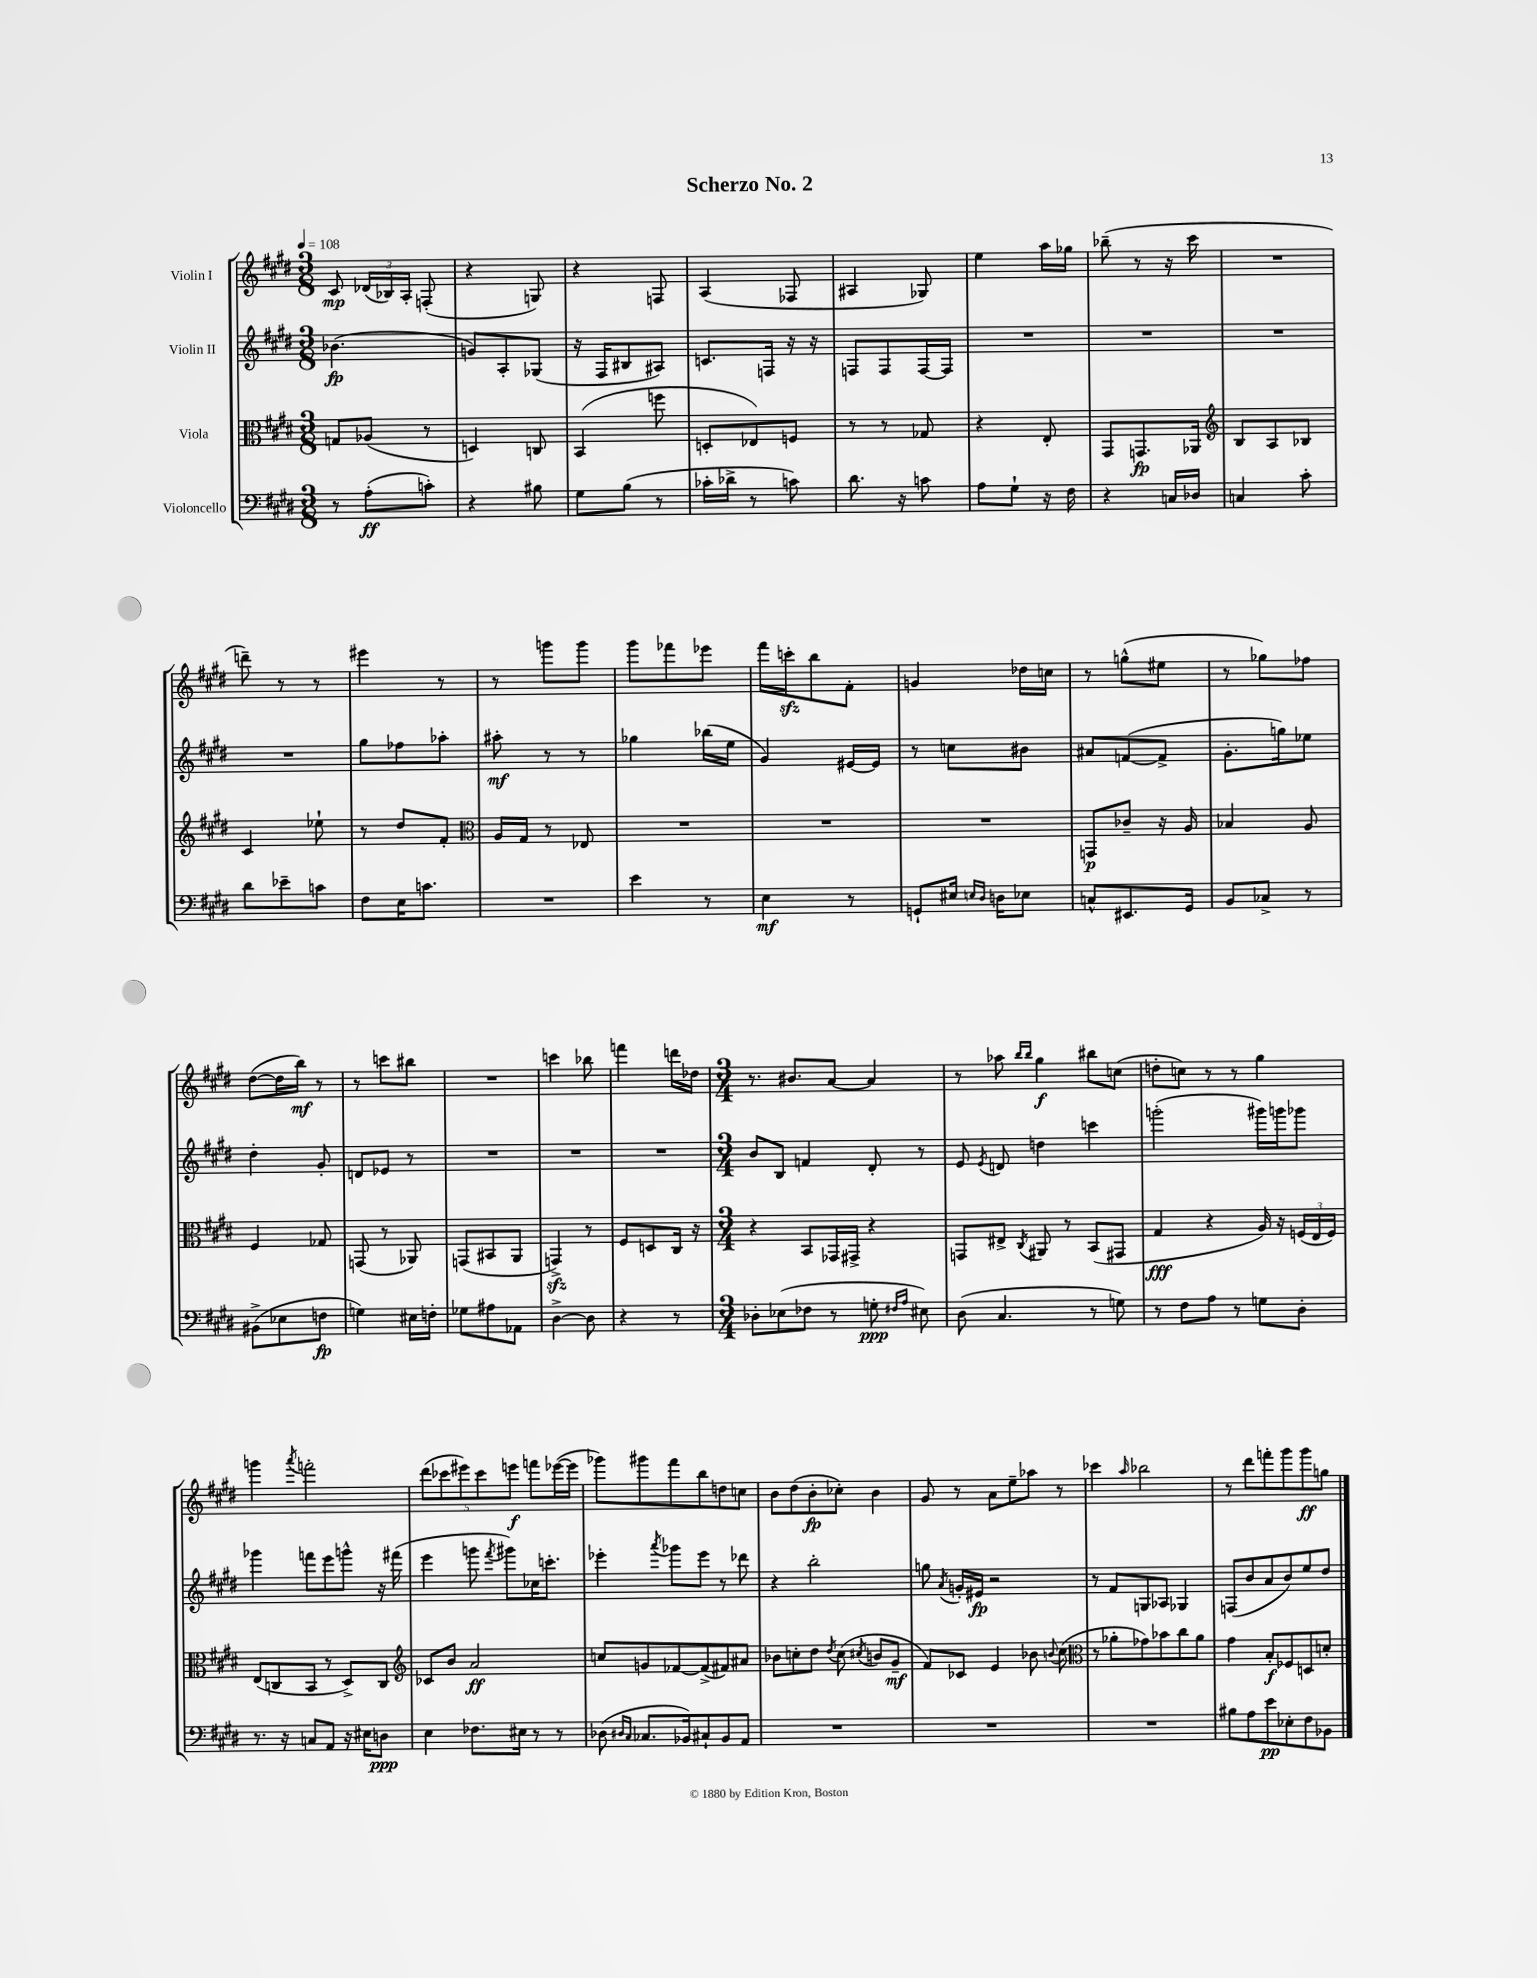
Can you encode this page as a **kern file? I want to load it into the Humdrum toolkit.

**kern	**kern	**kern	**kern
*staff4	*staff3	*staff2	*staff1
*clefF4	*clefC3	*clefG2	*clefG2
*k[f#c#g#d#]	*k[f#c#g#d#]	*k[f#c#g#d#]	*k[f#c#g#d#]
*M3/8	*M3/8	*M3/8	*M3/8
*MM108	*MM108	*MM108	*MM108
8r	8G/L	(4.b-\	8c#/
(8A'\L	(8A-/J	.	(24d-/LL
.	.	.	24B-/)
.	.	.	24A'/JJ
8c'\J)	8r	.	(8F'/
=	=	=	=
4r	4D/)	8g/L)	4r
.	.	8A'/	.
8B#\	8C/	(8G-/J	8G/)
=	=	=	=
8G#\L	(4BB/	16r	4r
.	.	16F#/LK	.
(8B\J	.	8B#/	.
8r	8ff\	8A#/J)	8F/
=	=	=	=
16c-'\LL	8D'/L	8.c/L	(4A/
16d-^\JJ	.	.	.
8r	8E-/)	.	.
.	.	16F/Jk	.
8c\)	8F/J	16r	8F-/
.	.	16r	.
=	=	=	=
8.d#\	8r	8F/L	4A#/
.	8r	8F/	.
16r	.	.	.
8c\	8G-/	[16F/L	8G-/)
.	.	16F/]JJ	.
=	=	=	=
8A\L	4r	4.r	4ee\
8G#`\J	.	.	.
16r	8E'/	.	16aa\LL
16F#\	.	.	16gg-\JJ
=	=	=	=
4r	8GG#/L	4.r	(8bb-~\
.	8.GG/	.	8r
16C/LL	.	.	16r
16D-/JJ	16AA-/Jk	.	16ccc#\
=	=	=	=
*	*clefG2	*	*
4C/	8B/L	4.r	4.r
.	8A/	.	.
8c#'\	8B-/J	.	.
=	=	=	=
8d#\L	4c#/	4.r	8ddd~\)
8e-~\	.	.	8r
8c\J	8ee-`\	.	8r
=	=	=	=
8F#\L	8r	8gg#\L	4eee#\
16E\K	8dd#/L	8ff-\	.
8.c\J	.	.	.
.	8f#'/J	8aa-'\J	8r
=	=	=	=
*	*clefC3	*	*
4.r	16A/LL	8aa#'\	8r
.	16G#/JJ	.	.
.	8r	8r	8ggg\L
.	8E-/	8r	8ggg\J
=	=	=	=
4e\	4.r	4gg-\	8ggg#\L
.	.	.	8fff-\
8r	.	(16bb-\LL	8eee-\J
.	.	16ee\JJ	.
=	=	=	=
4E\	4.r	4g#/)	16fff#\LL
.	.	.	16ccc'\J
.	.	.	8bb\
8r	.	[16e#/LL	8f#'\J
.	.	16e#/]JJ	.
=	=	=	=
8GG`/L	4.r	8r	4g/
16E#/Jk	.	8cc\L	.
16qqE/LL	.	.	.
16qqD#/JJ	.	.	.
16D\LK	.	.	.
8E-\J	.	8b#\J	16dd-\LL
.	.	.	16cc\JJ
=	=	=	=
8C^^/L	8GG/L	8a#/L	8r
8.EE#/	8c-~/J	([8f/	(8gg^^\L
.	16r	8f^/]J	8ee#\J
16GG#/Jk	16A/	.	.
=	=	=	=
8BB/L	4B-/	8.g#'\L	8r
8C-^/J	.	.	8gg-\L)
.	.	16gg\k)	.
8r	8A/	8ee-\J	8ff-\J
=	=	=	=
(8BB#^\L	4F#/	4dd#'\	([8dd#\L
8E-\	.	.	16dd#\]L
.	.	.	16bb\JJ)
8F\J	8G-/	8g#'/	8r
=	=	=	=
4G\)	(8GG/	8d/L	8r
.	8r	8e-/J	8ccc\L
16E#\LL	8AA-/)	8r	8bb#\J
16F'\JJ	.	.	.
=	=	=	=
8G-\L	(8GG/L	4.r	4.r
8A#\	8BB#/	.	.
8AA-\J	8AA/J	.	.
=	=	=	=
[4D#^\	4GG^/)	4.r	4ccc\
8D#\]	8r	.	8bb-\
=	=	=	=
4r	8F#/L	4.r	4fff\
.	8D/	.	.
8r	16C#/Jk	.	16ddd\LL
.	16r	.	16dd-\JJ
=	=	=	=
*M3/4	*M3/4	*M3/4	*M3/4
8D-'\L	4r	8b/L	8.r
(8E-\	.	8B/J	.
.	.	.	8.b#/L
8F-\J	8BB/L	4f/	.
8r	16GG-/L	.	[8a/J
.	16GG#^/JJ	.	.
8G'\	4r	8d#'/	4a/]
16qqF#/LL	.	.	.
16qqA/JJ	.	.	.
8E#\)	.	8r	.
=	=	=	=
(8D#\	8GG/L	8e/	8r
.	.	8qe/	.
4.C#/	8E#^/J	8d/	8aa-\
.	.	.	16qqbb/LL
.	8qC#/	.	16qqbb/JJ
.	8AA#/	4dd\	4gg#\
.	8r	.	.
8r	(8BB/L	4ccc\	8bb#\L
8G\)	8GG#/J	.	(8cc\J
=	=	=	=
8r	4G#/	(2ggg'\	8dd'\L
8F#\L	.	.	8cc\J)
8A\J	4r	.	8r
8r	.	.	8r
8G\L	16A/)	16ggg#\LL)	4gg#\
.	16r	16ggg\J	.
8D#'\J	(24F/LL	8ggg-\J	.
.	24E/	.	.
.	24F/JJ)	.	.
=	=	=	=
8.r	(8E/L	4ggg-\	4ggg\
.	8C/	.	.
16r	.	.	.
.	.	.	8qaaa/
8C/L	8BB/J	8fff\L	2fff'\
8AA/J	8r	8eee\	.
16r	8D#^/L)	8ggg^^\J	.
16E#\LK	.	.	.
8D\J	8C/J	16r	.
.	.	(16fff#\	.
=	=	=	=
*	*clefG2	*	*
4E\	8c-/L	4eee\	(10ddd#\L
.	.	.	10ccc-\
.	8b/J	.	.
.	.	.	10eee#\)
8.F-\L	2a/	8ggg\	.
.	.	.	10ccc-\
.	.	8qfff#/	.
.	.	8ggg#\L)	.
.	.	.	10eee\J
16E#\Jk	.	.	.
8r	.	16cc-\K	8fff\L
.	.	8.ccc'\J	.
8r	.	.	([16eee-\L
.	.	.	16eee-\]JJ
=	=	=	=
(8D-\	8cc/L	4eee-'\	8ggg-\L)
16qqD#/LL	.	.	.
16qqC#/JJ	.	.	.
8.C-/L	8g/	.	8ggg#\
.	.	8qaaa/	.
.	[8f-/	8ggg-\L	8fff#\
16BB-/k)	.	.	.
8C#`/	(8f-^/]	8eee-\J	8bb\
8BB-/	8f#/)	8r	8dd\
8AA/J	8a#/J	8ddd-\	8cc\J
=	=	=	=
2.r	8b-\L	4r	8b\L
.	8cc'\	.	(8dd#\
.	8dd#\J	2bb'\	8b'\
.	8qdd#/	.	.
.	(8cc\	.	8cc-'\J)
.	8qcc#/	.	.
.	8b/L	.	4b\
.	8g#~/J	.	.
=	=	=	=
2.r	8f#/L)	8gg\	8g#/
.	.	8qa/	.
.	8c-/J	16g'/LL	8r
.	.	16e#/JJ	.
.	4e/	2r	8a\L
.	.	.	8ee~\
.	8b-\	.	8aa-\J
.	8qqb/	.	.
.	(8cc#\	.	8r
=	=	=	=
*	*clefC3	*	*
2.r	8r	8r	4ccc-\
.	8a-'\L	8f#/L	.
.	.	.	16qqaa/
.	8g-\)	8G/	2bb-\
.	8b-\	8A-/J	.
.	8cc#\	4G-/	.
.	8a-\J	.	.
=	=	=	=
8B#\L	4g#\	(8F/L	8r
8A\	.	8b/	8ddd#\L
8e\	8B'/L	8a/	8fff'\
8E-'\	8F-/	8b/)	8ggg#\
8F#\	8D/	8ee/	8ggg#\
8BB-\J	8d'/J	8dd#/J	8gg\J
==	==	==	==
*-	*-	*-	*-
